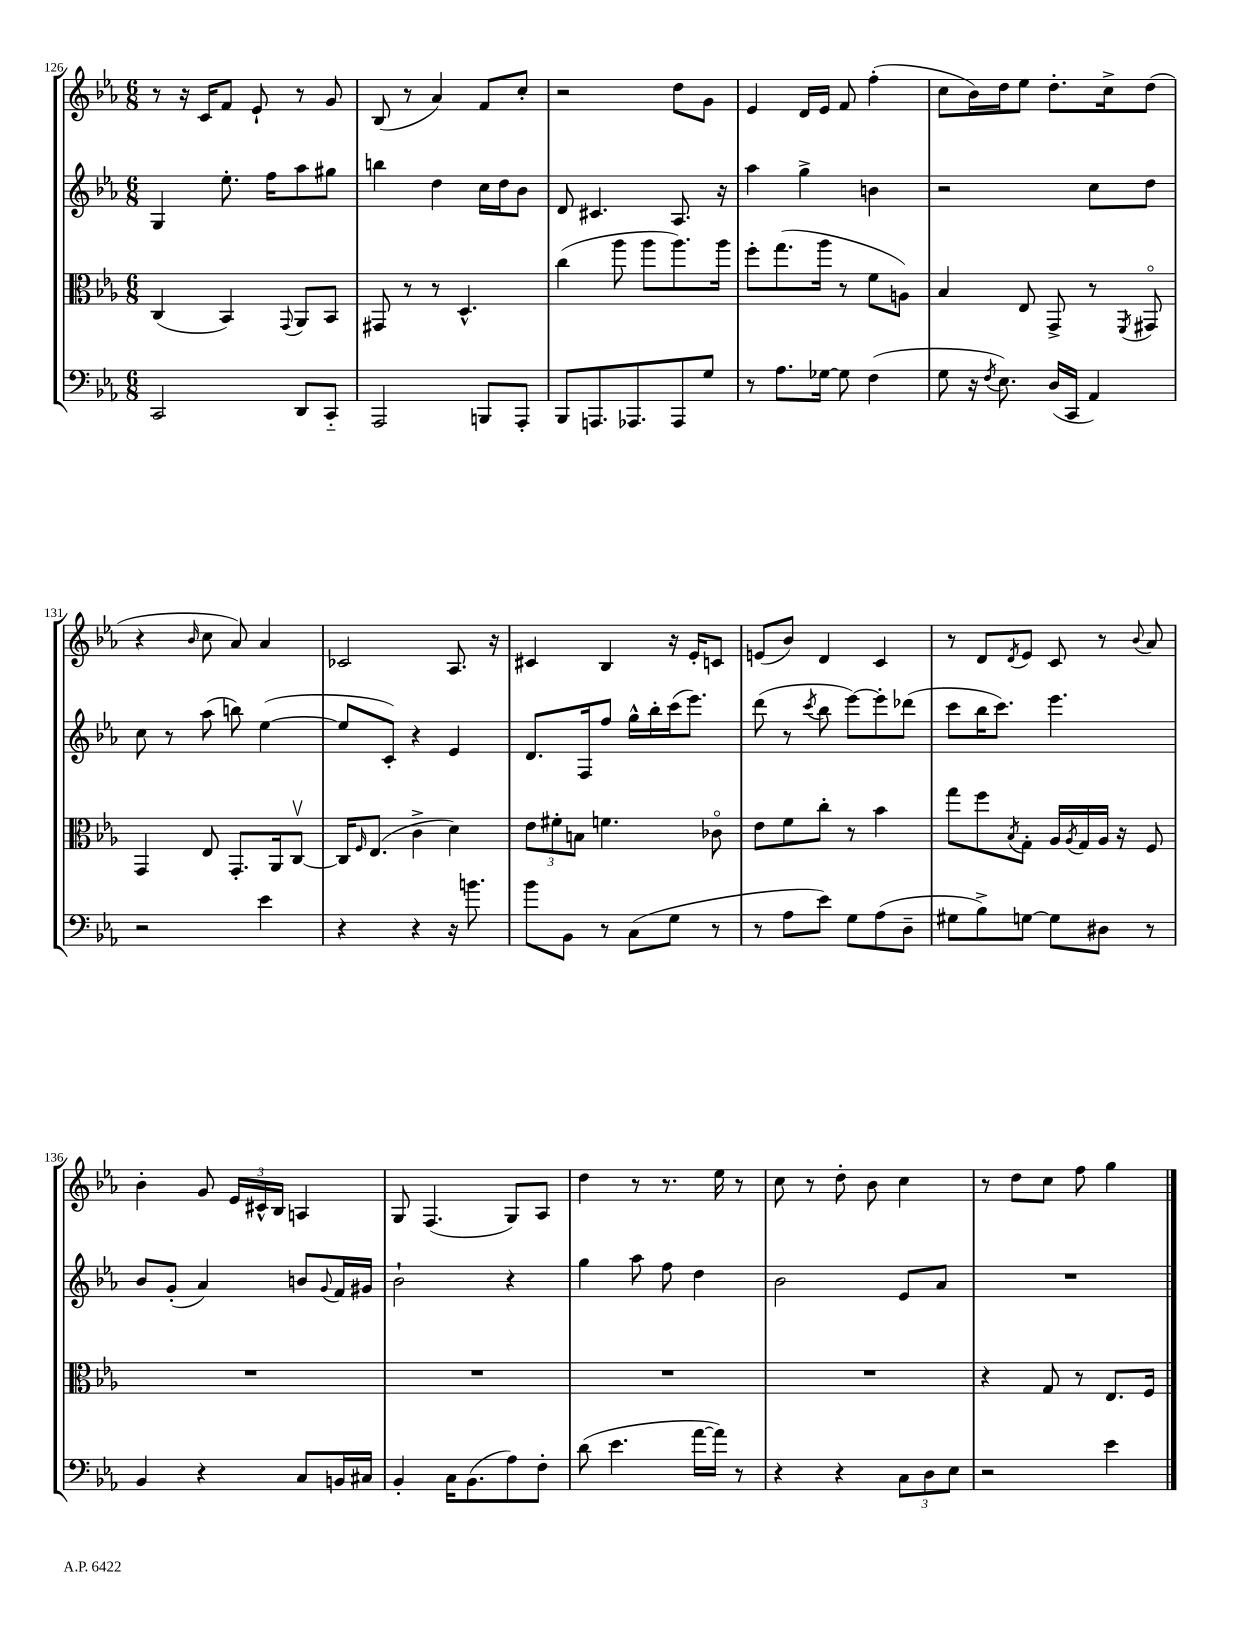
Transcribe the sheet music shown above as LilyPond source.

<<
\new StaffGroup <<
\new Staff = "s0" {
    \clef treble \key ees \major \numericTimeSignature \time 6/8
    r8 r16 c'16 f'8 ees'8-! r8 g'8 |
    bes8( r8 aes'4) f'8 c''8-. |
    r2 d''8 g'8 |
    ees'4 d'16 ees'16 f'8 f''4-.( |
    c''8 bes'16) d''16 ees''8 d''8.-. c''16-> d''8( |
    r4 \grace { bes'16 } c''8 aes'8) aes'4 |
    ces'2 aes8. r16 |
    cis'4 bes4 r16 ees'16-. c'8 |
    e'8( bes'8) d'4 c'4 |
    r8 d'8 \acciaccatura { d'8 } ees'8 c'8 r8 \appoggiatura { bes'8 } aes'8 |
    bes'4-. g'8 \tuplet 3/2 { ees'16 cis'16-^ bes16 } a4 |
    g8 f4.( g8) aes8 |
    d''4 r8 r8. ees''16 r8 |
    c''8 r8 d''8-. bes'8 c''4 |
    r8 d''8 c''8 f''8 g''4 \bar "|." |
}
\new Staff = "s1" {
    \clef treble \key ees \major \numericTimeSignature \time 6/8
    g4 ees''8.-. f''16 aes''8 gis''8 |
    b''4 d''4 c''16 d''16 bes'8 |
    d'8 cis'4. aes8. r16 |
    aes''4 g''4-> b'4 |
    r2 c''8 d''8 |
    c''8 r8 aes''8( b''8) ees''4~( |
    ees''8 c'8-.) r4 ees'4 |
    d'8. f16 f''8 g''16-^ bes''16-. c'''16( ees'''8.) |
    d'''8( r8 \acciaccatura { c'''8 } bes''8 ees'''8~) ees'''8-. des'''8( |
    c'''8 bes''16 c'''8.) ees'''4. |
    bes'8 g'8-.( aes'4) b'8 \appoggiatura { g'8 } f'16 gis'16 |
    bes'2-! r4 |
    g''4 aes''8 f''8 d''4 |
    bes'2 ees'8 aes'8 |
    R2. \bar "|." |
}
\new Staff = "s2" {
    \clef alto \key ees \major \numericTimeSignature \time 6/8
    c4( bes,4) \appoggiatura { g,8 } aes,8 bes,8 |
    gis,8 r8 r8 d4.-^ |
    c''4( aes''8 aes''8 aes''8.) aes''16 |
    f''8-. g''8.( aes''16 r8 f'8 a8) |
    bes4 ees8 g,8-> r8 \acciaccatura { f,8 } gis,8\flageolet |
    g,4 ees8 g,8.-. aes,16 c8~\upbow |
    c16 \grace { f16 } ees8.( c'4-> d'4) |
    \tuplet 3/2 { ees'8 fis'8-. b8 } f'4. ces'8\flageolet |
    ees'8 f'8 c''8-. r8 bes'4 |
    g''8 f''8 \acciaccatura { bes8 } g8-. aes16 \acciaccatura { aes8 } g16 aes16 r16 f8 |
    R2. |
    R2. |
    R2. |
    R2. |
    r4 g8 r8 ees8. f16 \bar "|." |
}
\new Staff = "s3" {
    \clef bass \key ees \major \numericTimeSignature \time 6/8
    c,2 d,8 c,8-_ |
    aes,,2 b,,8 aes,,8-. |
    bes,,8 a,,8. aes,,8. aes,,8 g8 |
    r8 aes8. ges16~ ges8 f4( |
    g8 r16 \acciaccatura { f8 } ees8.) d16( c,16 aes,4) |
    r2 ees'4 |
    r4 r4 r16 b'8. |
    bes'8 bes,8 r8 c8( g8 r8 |
    r8 aes8 ees'8) g8 aes8( d8-- |
    gis8 bes8->) g8~ g8 dis8 r8 |
    bes,4 r4 c8 b,16 cis16 |
    bes,4-. c16 bes,8.( aes8) f8-. |
    d'8( ees'4. aes'16~ aes'16) r8 |
    r4 r4 \tuplet 3/2 { c8 d8 ees8 } |
    r2 ees'4 \bar "|." |
}
>>
>>
\layout { \context { \Score currentBarNumber = #126 } }
